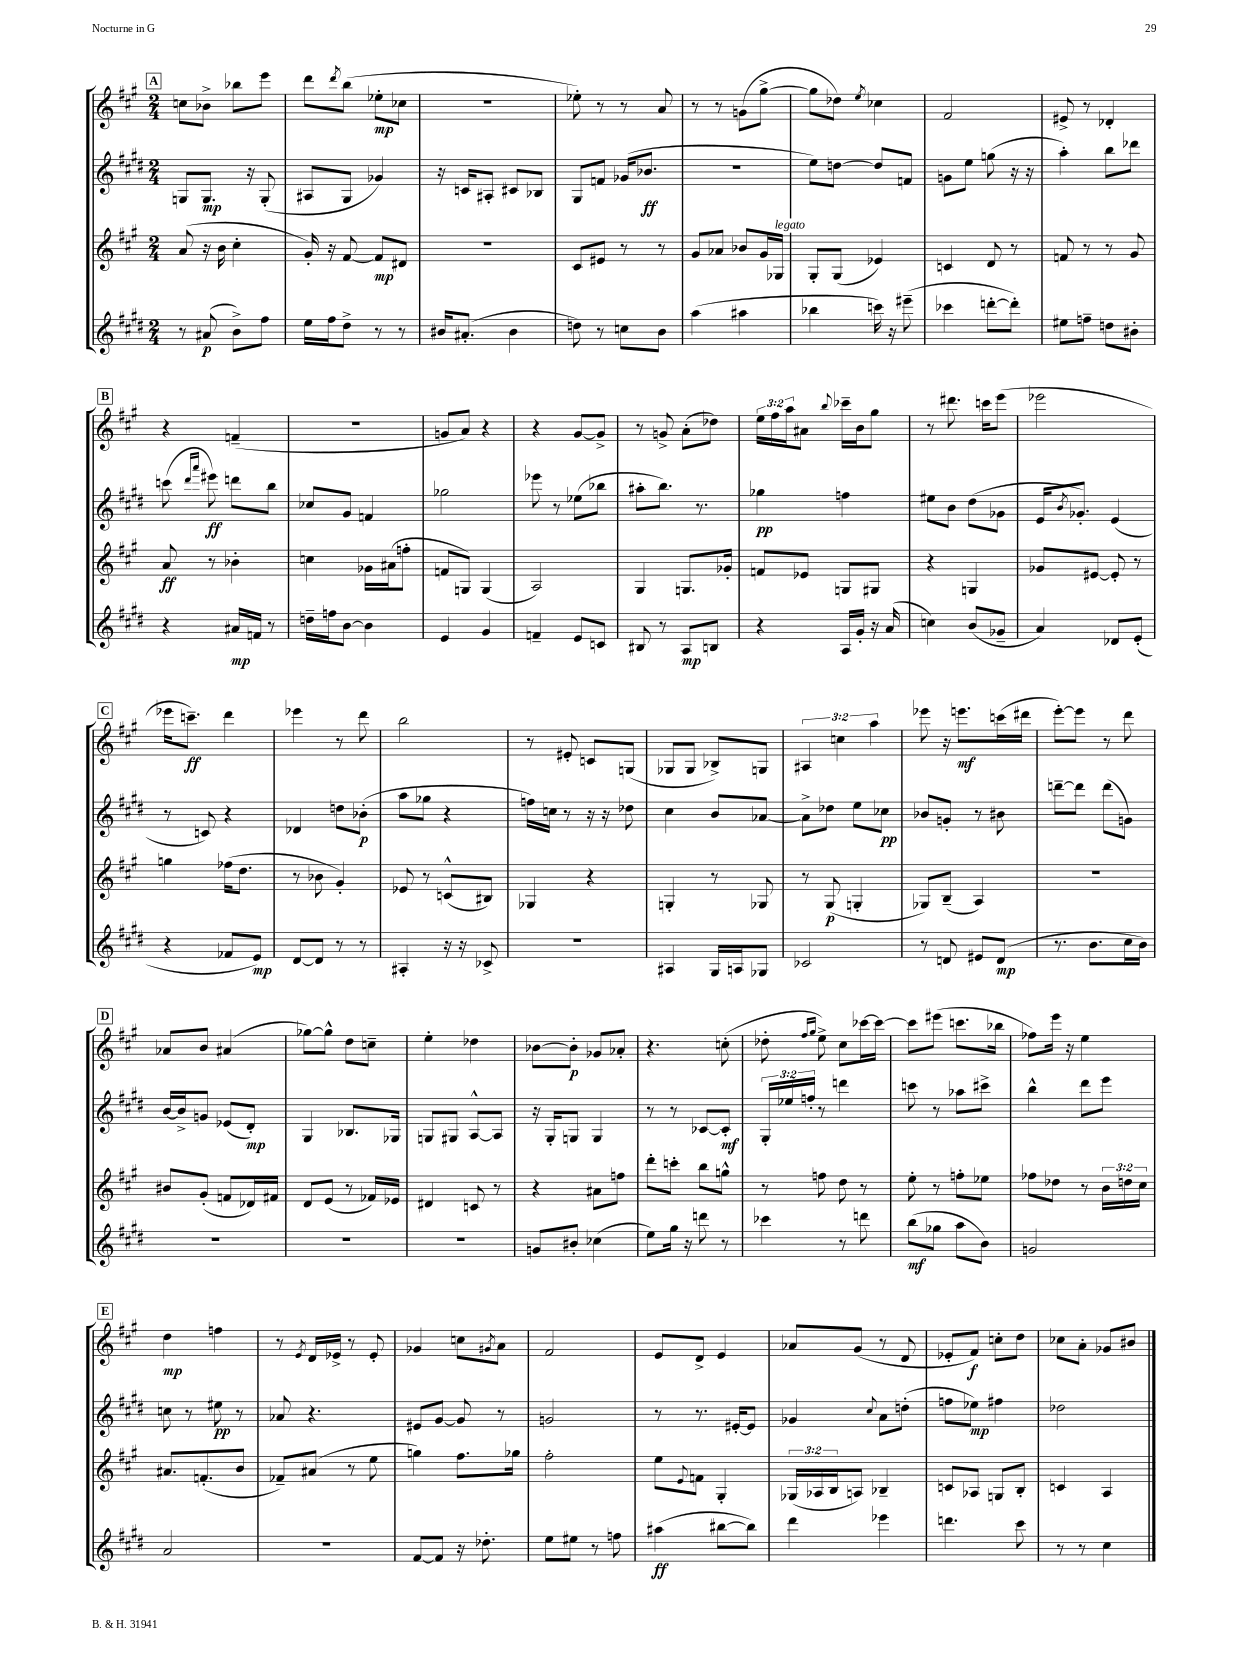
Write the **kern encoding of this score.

**kern	**kern	**kern	**kern
*staff4	*staff3	*staff2	*staff1
*clefG2	*clefG2	*clefG2	*clefG2
*k[f#c#g#d#]	*k[f#c#g#]	*k[f#c#g#d#]	*k[f#c#g#]
*M2/4	*M2/4	*M2/4	*M2/4
8r	(8a	8G	8cc
(8a#	16r	8.G	8b-^
.	16b	.	.
8b^)	4cc#'	.	8bb-
.	.	16r	.
8ff#	.	(8G'	8eee
=	=	=	=
16ee	16g#')	8A#	8ddd
16ff#	16r	.	.
.	.	.	8qddd
8dd#^	[8f#	8G#	(8bb
8r	8f#]	4g-)	8ee-'
8r	8d#	.	8cc-
=	=	=	=
16b#	2r	16r	2r
(8.a#'	.	16c	.
.	.	8A#'	.
4b#	.	8c#	.
.	.	8B-	.
=	=	=	=
8dd)	8c#	8G#	8ee-')
8r	8e#	8f	8r
8cc	8r	(16g-	8r
.	.	8.b-	.
8b	8r	.	8a
=	=	=	=
(4aa	8g#	2r	8r
.	8a-	.	8r
4aa#	8b-	.	(8g
.	16g#	.	[8gg#^
.	16G-	.	.
=	=	=	=
4bb-	8G#'	8ee)	8gg#]
.	(8G#	[8dd	8dd-)
.	.	.	8qee
16ccc)	4e-)	8dd]	4cc-
16r	.	.	.
(8eee#~	.	8f	.
=	=	=	=
4ccc-	4c	8g	2f#
.	.	8ee	.
[8ddd'	8d	(8gg	.
8ddd'])	8r	16r	.
.	.	16r	.
=	=	=	=
8ee#	8f	4aa')	8e#^
8ff~	8r	.	8r
8dd	8r	8bb	4d-'
8b#'	8g#	8ddd-	.
=	=	=	=
4r	8a	(8ccc	4r
.	.	16qqddd#	.
.	.	16qqaaa	.
.	8r	8eee#)	.
16a#	4b-'	8ddd	(4f~
16f	.	.	.
8r	.	8bb	.
=	=	=	=
16dd~	4cc	8cc-	2r
16ff	.	.	.
[8b	.	8g#	.
4b]	16g-	4f	.
.	(16a#	.	.
.	8ff'	.	.
=	=	=	=
4e	8f	2gg-	8g
.	8G)	.	8a)
4g#	(4G	.	4r
=	=	=	=
4f~	2A)	8eee-	4r
.	.	8r	.
8e	.	(8ee-	[8g#
8c	.	8bb-	8g#^]
=	=	=	=
8B#	4G#	8aa#'	8r
8r	.	8.bb)	8g^
8A	8.G	.	(8a'
.	.	8.r	.
8B	.	.	8dd-)
.	16g-'	.	.
=	=	=	=
4r	8f	4gg-	24ee
.	.	.	24ff#
.	.	.	24aa
.	8e-	.	8a#
.	.	.	8qqbb
16A	8G	4ff	16ccc-~
16g#'	.	.	16b
16r	8G#	.	8gg#
(16a	.	.	.
=	=	=	=
4cc)	4r	8ee#	8r
.	.	8b	8.ddd#
(8b	4G	(8dd#	.
.	.	.	16ccc
8g-~	.	8g-	(8eee
=	=	=	=
4a)	8g-	16e	2eee-
.	.	8qb	.
.	.	8.g-')	.
.	[8e#	.	.
8d-	8e#']	(4e	.
(8e'	8r	.	.
=	=	=	=
4r	4gg	8r	16eee-
.	.	.	8.ccc~)
.	.	8c)	.
8f-	(16ff-	4r	4ddd
.	8.dd	.	.
8e)	.	.	.
=	=	=	=
[8d#	8r	4d-	4eee-
8d#]	8b-	.	.
8r	4g#')	8dd	8r
8r	.	(8b-'	8ddd
=	=	=	=
4A#'	8e-	8aa	2bb
.	8r	8gg-	.
16r	(8c^^	4r	.
16r	.	.	.
8c-^	8B#)	.	.
=	=	=	=
2r	4G-	16ff)	8r
.	.	16cc	.
.	.	8r	8e#'
.	4r	16r	8c
.	.	16r	.
.	.	8dd-	(8G
=	=	=	=
4A#	4G'	4cc#	8G-
.	.	.	8G-
16G#	8r	8b	8B-^)
16A	.	.	.
8G-	8G-	[8a-	8G
=	=	=	=
2c-	8r	8a-^]	6A#
.	(8G#	8dd-	.
.	.	.	6cc
.	4G'	8ee	.
.	.	.	6aa
.	.	8cc-	.
=	=	=	=
8r	8G-)	8b-	8eee-
8d	(8B~	8g'	16r
.	.	.	8.eee
8e#	4A)	8r	.
(8d	.	8b#	(16ccc
.	.	.	16ddd#
=	=	=	=
8.r	2r	[8ddd~	[8eee')
.	.	8ddd]	8eee]
8.b	.	.	.
.	.	(8ddd	8r
16cc#	.	8g)	8ddd
16b)	.	.	.
=	=	=	=
2r	8b#	[16b	8a-
.	.	16b^]	.
.	(8g#'	8g	8b
.	8f	(8e-	(4a#
.	16d-)	8d#')	.
.	16f#	.	.
=	=	=	=
2r	8d	4G#	[8gg-)
.	(8e	.	8gg-^^]
.	8r	8.B-	8dd
.	16f-)	.	8cc~
.	16e-	16G-	.
=	=	=	=
2r	4d#	8G	4ee'
.	.	8G#	.
.	8c	[8A^^	4dd-
.	8r	8A]	.
=	=	=	=
8g	4r	16r	[8b-
.	.	16G#'	.
8b#'	.	8G	8b-']
(4cc-	8a#	4G	8g-
.	8ff	.	8a-'
=	=	=	=
8ee)	8ddd'	8r	4.r
16gg#	8ccc'	8r	.
16r	.	.	.
8ddd	8bb	[8c-	.
8r	8gg^^	8c-']	(8cc'
=	=	=	=
4ccc-	8r	24G#'	8dd-'
.	.	24ee-	.
.	.	24ff'	.
.	.	.	16qqff#
.	.	.	16qqgg#
.	8ff	8r	8ee^)
8r	8dd	4ddd	8cc#
8ddd	8r	.	[16ccc-
.	.	.	16ccc-_
=	=	=	=
(8bb	8ee'	8ccc	8ccc-]
8gg-	8r	8r	(8eee#
8aa	8ff'	8aa-	8.ccc
8b)	8ee-	8ccc#^	.
.	.	.	16bb-
=	=	=	=
2g	8ff-	4bb^^	8ff-)
.	8dd-	.	16eee
.	.	.	16r
.	8r	8ddd#	4ee
.	24b	8eee	.
.	24dd	.	.
.	24cc#	.	.
=	=	=	=
2a	8.a#	8cc	4dd
.	.	8r	.
.	(8.f'	.	.
.	.	8ee#	4ff
.	8b	8r	.
=	=	=	=
2r	8f-~)	8a-	8r
.	.	.	8qe
.	(8a#	4.r	16d
.	.	.	16e-^
.	8r	.	8r
.	8ee	.	8e-'
=	=	=	=
[8f#	4gg)	8e#	4g-
8f#]	.	[8g#	.
16r	8.ff#	8g#]	8cc
8.dd-'	.	.	.
.	.	.	8qg#
.	.	8r	8a
.	16gg-	.	.
=	=	=	=
8ee	2ff#'	2g	2f#
8ee#	.	.	.
8r	.	.	.
8ff	.	.	.
=	=	=	=
(4aa#	8ee	8r	8e
.	8qqe	.	.
.	8f	8.r	8d^
[8bb#	4G#'	.	4e
.	.	[16e#'	.
8bb#])	.	8e#]	.
=	=	=	=
4ddd#	(24G-	4g-	8a-
.	24A-	.	.
.	24B	.	.
.	8A)	.	(8g#
.	.	8qqcc#	.
4eee-	4B-~	8a	8r
.	.	(8dd'	8d
=	=	=	=
4.ddd	8c	8ff	8e-'
.	8A-	8ee-)	8f#)
.	8G	4ff#	8cc'
8ccc#	8B'	.	8dd
=	=	=	=
8r	4c	2dd-	8cc-
8r	.	.	8a'
4cc#	4A	.	8g-
.	.	.	8b#
==	==	==	==
*-	*-	*-	*-
